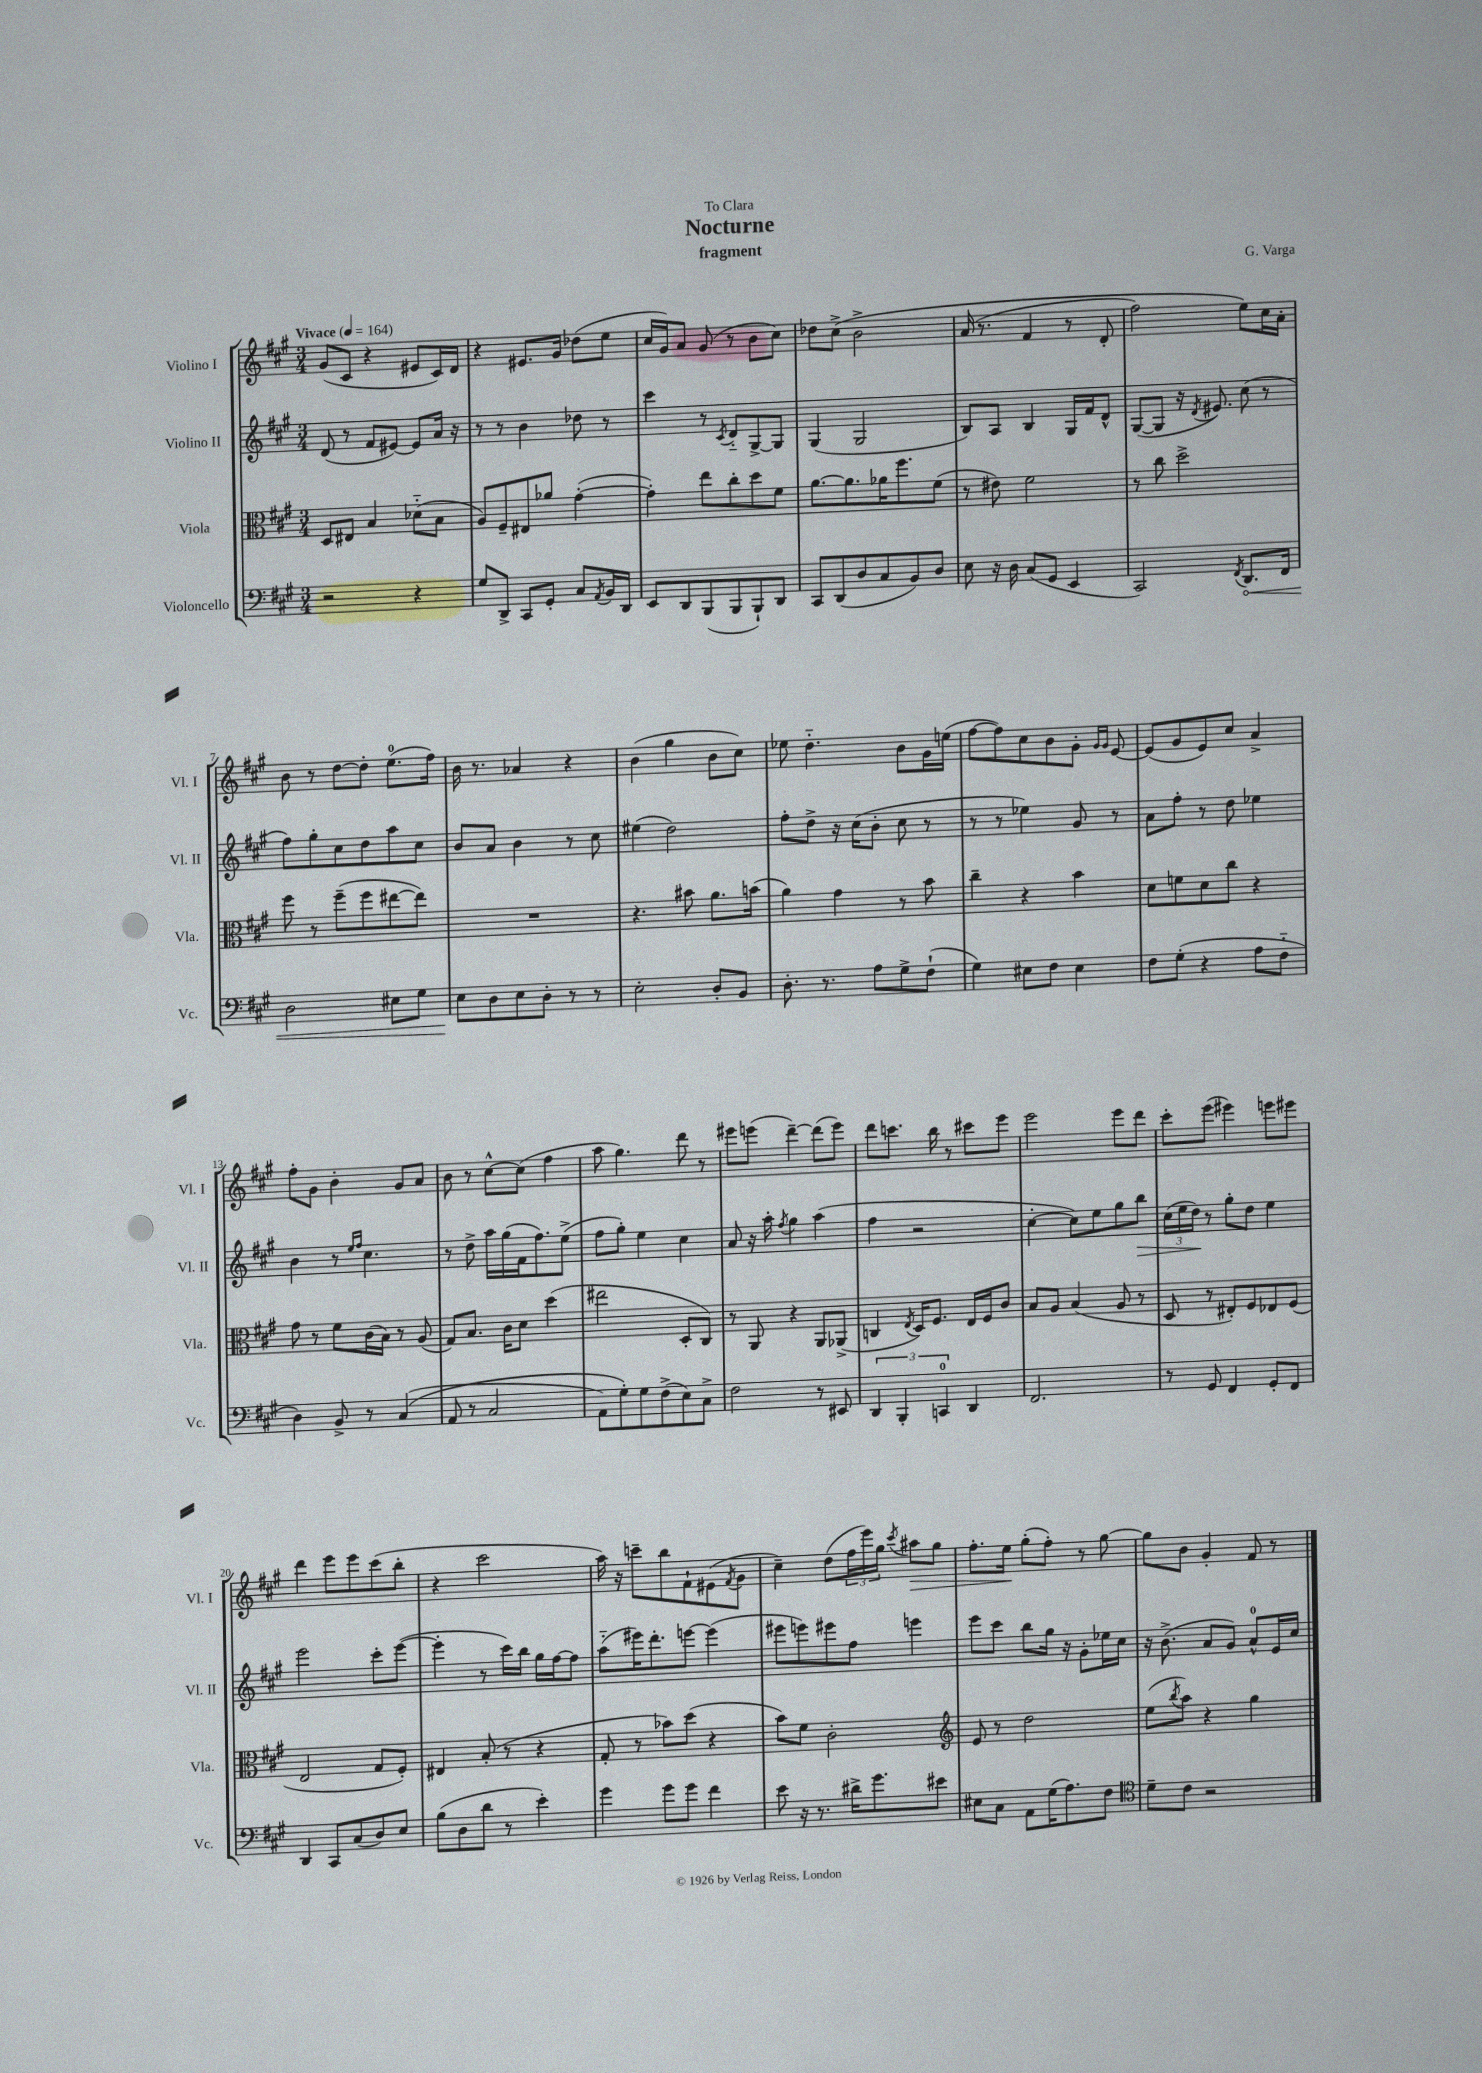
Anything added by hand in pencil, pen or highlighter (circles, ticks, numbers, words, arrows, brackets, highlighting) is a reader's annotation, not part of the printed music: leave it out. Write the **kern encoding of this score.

**kern	**dynam	**kern	**kern	**dynam	**kern	**dynam
*part4	*part4	*part3	*part2	*part2	*part1	*part1
*staff4	*staff4	*staff3	*staff2	*staff2	*staff1	*staff1
*I"Violoncello	*	*I"Viola	*I"Violino II	*	*I"Violino I	*
*I'Vc.	*	*I'Vla.	*I'Vl. II	*	*I'Vl. I	*
*clefF4	*	*clefC3	*clefG2	*	*clefG2	*
*k[f#c#g#]	*	*k[f#c#g#]	*k[f#c#g#]	*	*k[f#c#g#]	*
*M3/4	*	*M3/4	*M3/4	*	*M3/4	*
*MM164	*	*MM164	*MM164	*	*MM164	*
=1	=1	=1	=1	=1	=1	=1
!	!	!	!	!	!LO:TX:a:B:t=Vivace	!
2r	.	8D/L	(8d/	.	(8g#/L	.
.	.	8E#X/J	8r	.	8c#/J	.
.	.	4B/	8f#/L	.	4r	.
.	.	.	[8e#X/J)	.	.	.
4r	.	(8d-X\L	8e#/L]	.	8e#X/L	.
.	.	8B\J	16a/Jk	.	16c#/L)	.
.	.	.	16r	.	16d/JJ	.
=2	=2	=2	=2	=2	=2	=2
8G#/L	.	8A/L)	8r	.	4r	.
8DD^/J	.	8F#~/	8r	.	.	.
8CC#/L	.	8E#X/	4b\	.	8.e#X/L	.
8GG#'/J	.	8a-X/J	.	.	.	.
.	.	.	.	.	16g#/Jk	.
8C#/L	.	([4g#'\	8dd-X\	.	(8dd-X\L	.
8qAA/	.	.	.	.	.	.
16BB/L	.	.	8r	.	8ee\J	.
16DD/JJ	.	.	.	.	.	.
=3	=3	=3	=3	=3	=3	=3
8EE/L	.	4g#'\])	4ccc#\	.	16cc#/LL	.
.	.	.	.	.	16g#/J)	.
8DD/	.	.	.	.	8a/J	.
(8BBB/	.	8ee\L	8r	.	(8g#/	.
.	.	.	8qc#/	.	.	.
8BBB/	.	8cc#'\	8d/L	.	8r	.
8BBB`/)	.	8dd\	[8G#^/	.	8b\L	.
8DD/J	.	8f#\J	8G#/J]	.	8cc#\J)	.
=4	=4	=4	=4	=4	=4	=4
8CC#/L	.	[8.a\L	(4G#/	.	8dd-X\L	.
(8DD/	.	.	.	.	(8cc#^\J	.
.	.	8.a\]	.	.	.	.
8D/	.	.	2G#/	.	2b^\	.
8C#/	.	16a-X\K	.	.	.	.
.	.	8.ff#\	.	.	.	.
8BB/)	.	.	.	.	.	.
8D/J	.	(8f#\J	.	.	.	.
=5	=5	=5	=5	=5	=5	=5
8E\	.	8r	8B/L)	.	(16a/	.
.	.	.	.	.	8.r	.
16r	.	8e#X\)	8A/J	.	.	.
16D\	.	.	.	.	.	.
(8C#/L	.	2f#\	4B/	.	4f#/	.
8GG#/J	.	.	.	.	.	.
4EE/	.	.	16G#/LL	.	8r	.
.	.	.	16f#/J	.	.	.
.	.	.	8d^^/J	.	8d'/	.
=6	=6	=6	=6	=6	=6	=6
2CC#/)	.	8r	([8G#/L	.	2ff#\)	.
.	.	8cc#\	8G#/J]	.	.	.
.	.	2dd^\	16r	.	.	.
.	.	.	8qd/	.	.	.
.	.	.	8.e#X/)	.	.	.
8qFF#/	.	.	.	.	.	.
!	!LO:HP:b	!	!	!	!	!
8.DD/L	<	.	(8cc#\	.	8ee\L)	.
.	.	.	8r	.	16cc#\L	.
16FF#/Jk	.	.	.	.	16a'\JJ	.
!!LO:LB:g=z
=7	=7	=7	=7	=7	=7	=7
2D\	.	8ff#\	8ff#\L)	.	8b\	.
.	.	8r	8gg#'\	.	8r	.
.	.	(8ff#~\L	8cc#\	.	[8dd\L	.
.	.	8ff#\	8dd\	.	8dd'\J]	.
8E#X\L	.	[8ee#X\	8aa\	.	(8.ee\L	.
8G#\J	.	8ee#\J])	8cc#\J	.	.	.
.	.	.	.	.	16ff#\Jk)	.
=8	=8	=8	=8	=8	=8	=8
8E\L	.	2.r	8b/L	.	16b\	.
.	.	.	.	.	8.r	.
8D\	[	.	8a/J	.	.	.
8E\	.	.	4b\	.	4a-X/	.
8D'\J	.	.	.	.	.	.
8r	.	.	8r	.	4r	.
8r	.	.	8cc#\	.	.	.
=9	=9	=9	=9	=9	=9	=9
2E'\	.	4.r	(4ee#X\	.	(4b\	.
.	.	.	2dd\)	.	4gg#\	.
.	.	8b#X\	.	.	.	.
8D'/L	.	8.a\L	.	.	8b\L	.
8BB/J	.	.	.	.	8cc#\J)	.
.	.	(16bn\Jk	.	.	.	.
=10	=10	=10	=10	=10	=10	=10
8.D'\	.	4a\)	8ff#'\L	.	8ee-X\	.
.	.	.	8dd^\J	.	4.dd\	.
8.r	.	.	.	.	.	.
.	.	4g#\	16r	.	.	.
.	.	.	(16cc#\KL	.	.	.
8A\L	.	.	8b'\J	.	.	.
8G#^\	.	8r	8cc#\	.	8b\L	.
(8F#`\J	.	8b\	8r	.	16g#\L	.
.	.	.	.	.	(16een\JJ	.
=11	=11	=11	=11	=11	=11	=11
4G#\)	.	4cc#~\	8r	.	[8ff#\L	.
.	.	.	8r	.	8ff#\])	.
8E#X\L	.	4r	4ee-X\)	.	8cc#\	.
8F#\J	.	.	.	.	8b\	.
4E#\	.	4b\	8g#/	.	8g#'\J	.
.	.	.	.	.	16qqg#/LL	.
.	.	.	.	.	16qqg#/JJ	.
.	.	.	8r	.	[8e/	.
=12	=12	=12	=12	=12	=12	=12
8F#\L	.	8d\L	8a\L	.	(8e/L]	.
(8G#'\J	.	8fn\	8ff#'\J	.	8g#/	.
4r	.	8d\	8r	.	8e/)	.
.	.	8cc#\J	8dd\	.	8cc#/J	.
8A\L	.	4r	4ee-X\	.	4a^/	.
8F#\J	.	.	.	.	.	.
!!LO:LB:g=z
=13	=13	=13	=13	=13	=13	=13
4D\)	.	8g#\	4b\	.	8ff#'\L	.
.	.	8r	.	.	8g#\J	.
8BB^/	.	8f#\L	8r	.	4b'\	.
.	.	.	16qqee/LL	.	.	.
.	.	.	16qqff#/JJ	.	.	.
8r	.	(16c#\L	4.cc#\	.	.	.
.	.	16B\JJ)	.	.	.	.
((4C#/	.	8r	.	.	8g#/L	.
.	.	(8A/	.	.	8a/J	.
=14	=14	=14	=14	=14	=14	=14
8AA/	.	8G#/L)	8r	.	8b\	.
8r	.	8.B/J	8dd^\	.	8r	.
2C#/	.	.	16aa\LL	.	[8cc#^^\L	.
.	.	16c#\KL	(16gg#\	.	.	.
.	.	8d\J	16f#\J	.	(8cc#\J]	.
.	.	.	8.ff#\)	.	.	.
.	.	(4dd\	.	.	4ff#\	.
.	.	.	(8ee^\J	.	.	.
=15	=15	=15	=15	=15	=15	=15
8AA\L)	.	2ee#X\	8ff#\L	.	8aa\	.
8G#'\)	.	.	8gg#'\J)	.	4.gg#\)	.
8G#\	.	.	4ee\	.	.	.
(8F#^\	.	.	.	.	.	.
8E\)	.	8D'/L	4cc#\	.	8ddd\	.
8C#^\J	.	8C#/J)	.	.	8r	.
=16	=16	=16	=16	=16	=16	=16
2F#\	.	8r	8a/	.	8eee#X\L	.
.	.	8AA/	16r	.	(8eeen\J	.
.	.	.	16aa'\	.	.	.
.	.	.	8qff#/	.	.	.
.	.	4r	4gg#\	.	[4ddd~\)	.
8r	.	8AA/L	(4aa\	.	(8ddd\L]	.
8EE#X/	.	(8AA-X^/J	.	.	8eee\J)	.
=17	=17	=17	=17	=17	=17	=17
6DD/	.	4Cn/	4ff#\	.	8ddd\L	.
.	.	.	.	.	8.cccn\J	.
6BBB'/	.	.	.	.	.	.
.	.	8qE/	.	.	.	.
.	.	16D/KL)	2r	.	.	.
.	.	8.F#/J	.	.	16bb\	.
6CCn/	.	.	.	.	.	.
.	.	.	.	.	8r	.
4DD/	.	16E/LL	.	.	8ccc#X\L	.
.	.	16F#/J	.	.	.	.
.	.	8c#/J	.	.	8eee\J	.
=18	=18	=18	=18	=18	=18	=18
2.FF#/	.	8B/L	[4cc#'\	.	2eee\	.
.	.	8A/J	.	.	.	.
.	.	(4B/	8cc#\L])	.	.	.
.	.	.	8ee\	.	.	.
.	.	8A/	8gg#\	.	8eee\L	.
!	!	!	!	!LO:HP:b	!	!
.	.	8r	8bb\J	>	8ddd\J	.
=19	=19	=19	=19	=19	=19	=19
8r	.	8D/	(24cc#\LL	.	8ccc#'\L	.
.	.	.	24ee\	.	.	.
.	.	.	24dd\JJ)	.	.	.
8GG#/	.	8r	8r	]	(8eee\J	.
4FF#/	.	8E#X'/L)	8gg#'\L	.	4eee#X\)	.
.	.	8F#/	8dd\J	.	.	.
8GG#'/L	.	8E-X/	4ee\	.	8eeen\L	.
8FF#/J	.	(8F#/J	.	.	8eee#X\J	.
!!LO:LB:g=z
=20	=20	=20	=20	=20	=20	=20
4DD/	.	2E/	2eee\	.	4ddd\	.
8CC#/L	.	.	.	.	8eee\L	.
(8C#/	.	.	.	.	8eee\	.
8D/)	.	8G#/L	8ccc#'\L	.	(8ccc#\	.
8E/J	.	8F#'/J)	([8eee\J	.	8bb'\J	.
=21	=21	=21	=21	=21	=21	=21
(8B\L	.	4E#X/	4eee'\]	.	4r	.
8D\	.	.	.	.	.	.
8d\J	.	(8B'/	8r	.	2ccc#\	.
8r	.	8r	16ccc#\LL)	.	.	.
.	.	.	16bb\JJ	.	.	.
4e'\)	.	4r	16gg#\LL	.	.	.
.	.	.	[16ff#\J	.	.	.
.	.	.	8ff#\J]	.	.	.
=22	=22	=22	=22	=22	=22	=22
4g#\	.	8G#'/	(8aa\L	.	16aa\)	.
.	.	.	.	.	16r	.
.	.	8r	16eee#X\K)	.	8cccn~\L	.
.	.	.	8.ddd'\	.	.	.
8g#\L	.	8b-X\L)	.	.	8bb\	.
8g#\J	.	(8dd\J	[8eeen\J	.	8f#`\	.
4f#\	.	4r	(4eee\]	.	(8e#X\	.
.	.	.	.	.	8qf#/	.
.	.	.	.	.	8g#\J	.
=23	=23	=23	=23	=23	=23	=23
8e\	.	8b\L)	8eee#X\L	.	4cc#~\)	.
16r	.	8f#\J	8eeen\)	.	.	.
8.r	.	.	.	.	.	.
.	.	2c#'\	8eee#X\	.	(8dd\L	.
16d#X^\KL	.	.	8ff#\J	.	24ff#\L	.
.	.	.	.	.	24eee\)	.
8.g#\	.	.	.	.	.	.
.	.	.	.	.	24gg#\JJ	.
.	.	.	.	.	8qccc#/	.
!	!	!	!	!	!	!LO:HP:b
.	.	.	4eeen\	.	8aa#X\L	>
8e#X\J	.	.	.	.	8gg#\J	.
=24	=24	=24	=24	=24	=24	=24
*	*	*clefG2	*	*	*	*
8E#X\L	.	8e/	8eee\L	.	8.ff#'\L	.
8C#\J	.	8r	8ccc#\J	.	.	.
.	.	.	.	.	16ee\Jk	.
8AA\L	.	2dd\	8bb\L	.	(8gg#'\L	]
(16G#\K	.	.	16gg#\Jk	.	8ff#'\J)	.
8.A\)	.	.	16r	.	.	.
.	.	.	8g#'\L	.	8r	.
8F#\J	.	.	16ee-X\L	.	[8gg#\	.
.	.	.	16cc#\JJ	.	.	.
=25	=25	=25	=25	=25	=25	=25
*clefC4	*	*	*	*	*	*
8d~\L	.	(8ee\L	16r	.	8gg#\L]	.
.	.	.	(8.b^\	.	.	.
.	.	8qbb/	.	.	.	.
8c#\J	.	8aa\J)	.	.	8b\J	.
2r	.	4r	8a/L	.	4g#'/	.
.	.	.	8g#/J)	.	.	.
.	.	4gg#\	8a^^/L	.	8f#/	.
.	.	.	16e/L	.	8r	.
.	.	.	16cc#/JJ	.	.	.
==	==	==	==	==	==	==
*-	*-	*-	*-	*-	*-	*-
